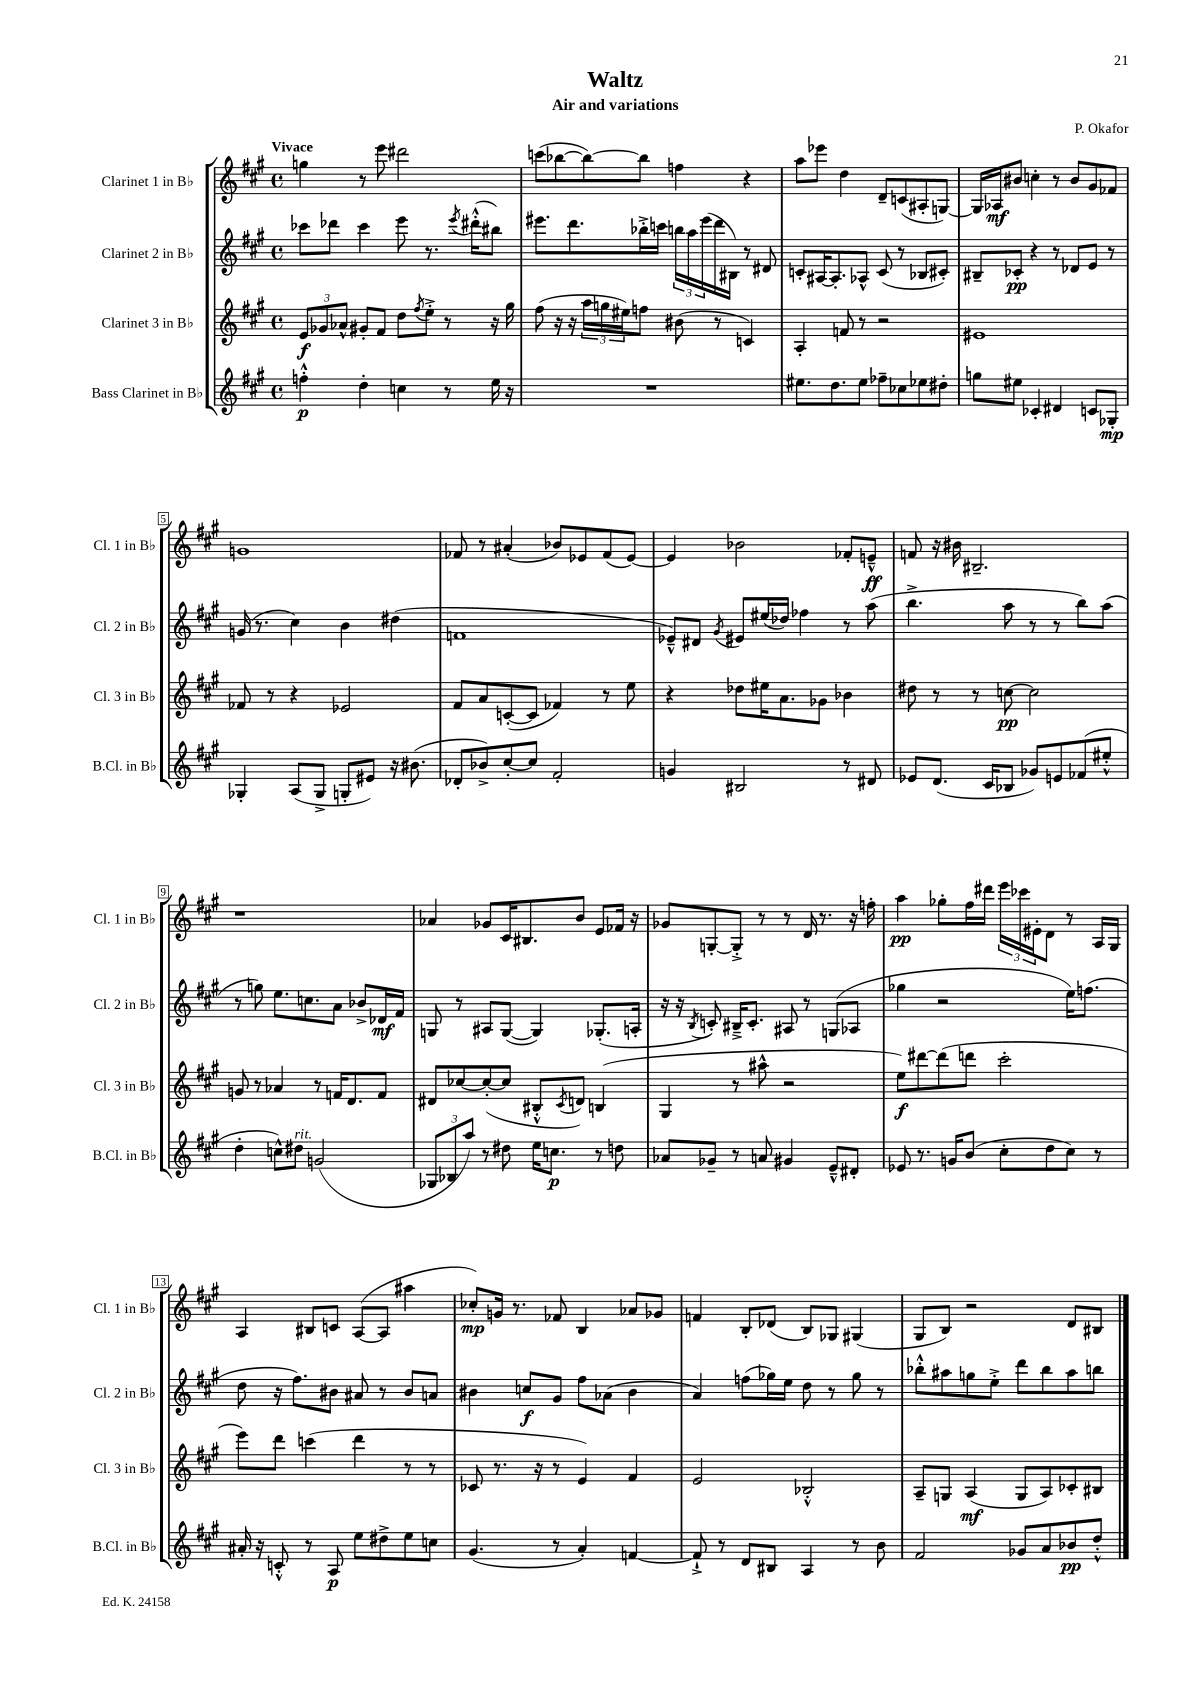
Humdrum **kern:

**kern	**kern	**kern	**kern
*staff4	*staff3	*staff2	*staff1
*clefG2	*clefG2	*clefG2	*clefG2
*k[f#c#g#]	*k[f#c#g#]	*k[f#c#g#]	*k[f#c#g#]
*M4/4	*M4/4	*M4/4	*M4/4
*met(c)	*met(c)	*met(c)	*met(c)
4ff'^^\	12e/L	8ccc-\L	4gg\
.	12g-/	.	.
.	.	8ddd-\J	.
.	12a-^^/J	.	.
4dd'\	8g#'/L	4ccc-\	8r
.	8f#/J	.	8eee\
4cc\	8dd\L	8eee\	2ddd#\
.	8qff#/	.	.
.	8ee'^\J	8.r	.
8r	8r	.	.
.	.	8qeee/	.
.	.	(16ddd#'^^\LK	.
16ee\	16r	8bb#\J)	.
16r	16gg#\	.	.
=	=	=	=
1r	(8ff#\	8.eee#\L	(8ccc\L
.	16r	.	[8bb-\
.	16r	8.ddd\	.
.	24aa\LL	.	8bb-\_)
.	24gg\	.	.
.	24ee#\J)	.	.
.	8ff\J	16bb-'^\L	8bb-\]J
.	.	16ccc\JJ	.
.	(8b#\	24bb\LL	4ff\
.	.	24aa\	.
.	.	(24eee#\	.
.	8r	16ddd\	.
.	.	16B#\JJ)	.
.	4c/)	8r	4r
.	.	8d#/	.
=	=	=	=
8.ee#\L	4A'/	8c'/L	8aa\L
.	.	[16A#/K	8eee-\J
8.dd\	.	8.A#'/]	.
.	8f/	.	4dd\
8ee#\J	8r	8A-^^/J	.
8ff-~\L	2r	(8c/	8d~/L
8cc-\	.	8r	(8c/
8ee-\	.	8B-/L	8A#'/
8dd#'\J	.	8c#'/J)	[8G/J)
=	=	=	=
8gg\L	1e#	8B#~/L	16G/]LL
.	.	.	16A-/J
8ee#\J	.	8c-'/J	8b#/J
4c-'/	.	4r	4cc'\
4d#/	.	8r	8r
.	.	8d-/L	8b#/L
8c/L	.	8e/J	8g#/
8G-'/J	.	8r	8f-/J
=	=	=	=
4G-'/	8f-/	(16g/	1g
.	.	8.r	.
.	8r	.	.
(8A/L	4r	4cc#\)	.
8G-^/J	.	.	.
8G'/L	2e-/	4b\	.
8e#/J)	.	.	.
16r	.	(4dd#\	.
(8.b#\	.	.	.
=	=	=	=
8d-'/L	8f#/L	1f	8f-/
8b-^/)	8a/	.	8r
[8cc#'/	([8c'/	.	(4a#'/
8cc#/]J	8c/]J	.	.
2f#'/	4f-/)	.	8b-/L)
.	.	.	8e-/
.	8r	.	(8f-/
.	8ee\	.	[8e-/J)
=	=	=	=
4g/	4r	8e-~^^/L)	4e-/]
.	.	8d#/J	.
.	.	8qg#/	.
2B#/	8dd-\L	8e#/L	2b-\
.	16ee#\K	(16ee#/L	.
.	8.a\	16dd-/JJ)	.
.	.	4ff-\	.
.	8g-\J	.	.
8r	4b-\	8r	8f-'/L
8d#/	.	(8aa\	8e~^^/J
=	=	=	=
8e-/L	8dd#\	4.bb^\	8f/
(8.d/J	8r	.	16r
.	.	.	16b#\
.	8r	.	2.B#~/
16c#/LK	.	.	.
8B-/J	[8cc\	8aa\	.
8g-/L)	2cc\]	8r	.
8e/	.	8r	.
(8f-/	.	8bb\L)	.
8ee#'^^/J	.	(8aa\J	.
=	=	=	=
4dd'\	8g/	8r	1r
.	8r	8gg\)	.
8cc^^\L)	4a-/	8.ee\L	.
8dd#\J	.	.	.
.	.	8.cc\	.
(2g/	8r	.	.
.	16f/LK	8a\J	.
.	8.d/	.	.
.	.	8b-^/L	.
.	8f/J	16d-/L	.
.	.	16f#/JJ	.
=	=	=	=
12G-/L	8d#/L	8G/	4a-/
12B-/	.	.	.
.	[8cc-/	8r	.
12aa/J)	.	.	.
8r	(8cc-'/_	8A#/L	8g-/L
8dd#\	8cc-/]J	([8G/J	16c#/K
.	.	.	8.B#/
16ee\LK	8B#'^^/L	4G/])	.
8.cc\J	.	.	.
.	8qc#/	.	.
.	8d/J)	.	8b/J
8r	(4B/	(8.G-'/L	8e/L
8dd\	.	.	16f-/Jk
.	.	16A'/Jk	16r
=	=	=	=
8a-/L	4G#/	16r	8g-/L
.	.	16r	.
.	.	8qB/	.
8g-~/J	.	8c'/)	[8G'/
8r	8r	16B#~^/LK	8G'^/]J
.	.	8.c'/J	.
8a/	8aa#^^\	.	8r
4g#/	2r	8A#/	8r
.	.	8r	16d/
.	.	.	8.r
8e~^^/L	.	(8G/L	.
8d#'/J	.	8A-/J	16r
.	.	.	16ff'\
=	=	=	=
8e-/	8ee\L)	4gg-\	4aa\
8.r	[8ddd#\	.	.
.	(8ddd#\]	2r	8gg-'\L
16g/LK	.	.	.
(8b/J	8ddd\J	.	16ff#\L
.	.	.	16ddd#\JJ
8cc#'\L	2ccc#'\	.	24eee\LL
.	.	.	24ccc-\
.	.	.	24e#'\J
8dd\	.	.	8d\J
8cc#\J)	.	16ee\LK)	8r
.	.	(8.ff\J	.
8r	.	.	16A/LL
.	.	.	16G#/JJ
=	=	=	=
16a#'/	8eee\L)	8dd\	4A/
16r	.	.	.
8c'^^/	8ddd\J	16r	.
.	.	8.ff#\L)	.
8r	(4ccc\	.	8B#/L
8A/	.	8b#\J	8c/J
8ee\L	4ddd\	8a#/	([8A/L
8dd#^\	.	8r	8A/]J
8ee\	8r	8b#/L	4aa#\
8cc\J	8r	8a/J	.
=	=	=	=
(4.g#/	8c-/	4b#\	8cc-'/L)
.	8.r	.	16g/Jk
.	.	.	8.r
.	.	8cc/L	.
.	16r	.	.
8r	8r	8g#/J	8f-/
4a'/)	4e/)	8ff#\L	4B/
.	.	(8a-\J	.
[4f/	4f#/	4b#\	8a-/L
.	.	.	8g-/J
=	=	=	=
8f`^/]	2e/	4a/)	4f/
8r	.	.	.
8d/L	.	(8ff\L	8B'/L
8B#/J	.	16gg-\L)	(8d-/J
.	.	16ee\JJ	.
4A/	2B-'^^/	8dd\	8B/L)
.	.	8r	8G-/J
8r	.	8gg-\	(4G#/
8b\	.	8r	.
=	=	=	=
2f#/	8A~/L	8bb-'^^\L	8G#/L
.	8G/J	8aa#\	8B/J)
.	(4A/	8gg\	2r
.	.	8ee'^\J	.
8g-/L	8G/L	8ddd\L	.
8a/	8A/)	8bb-\	.
8b-/	8c-'/	8aa#\	8d/L
8dd'^^/J	8B#/J	8bb\J	8B#/J
==	==	==	==
*-	*-	*-	*-
